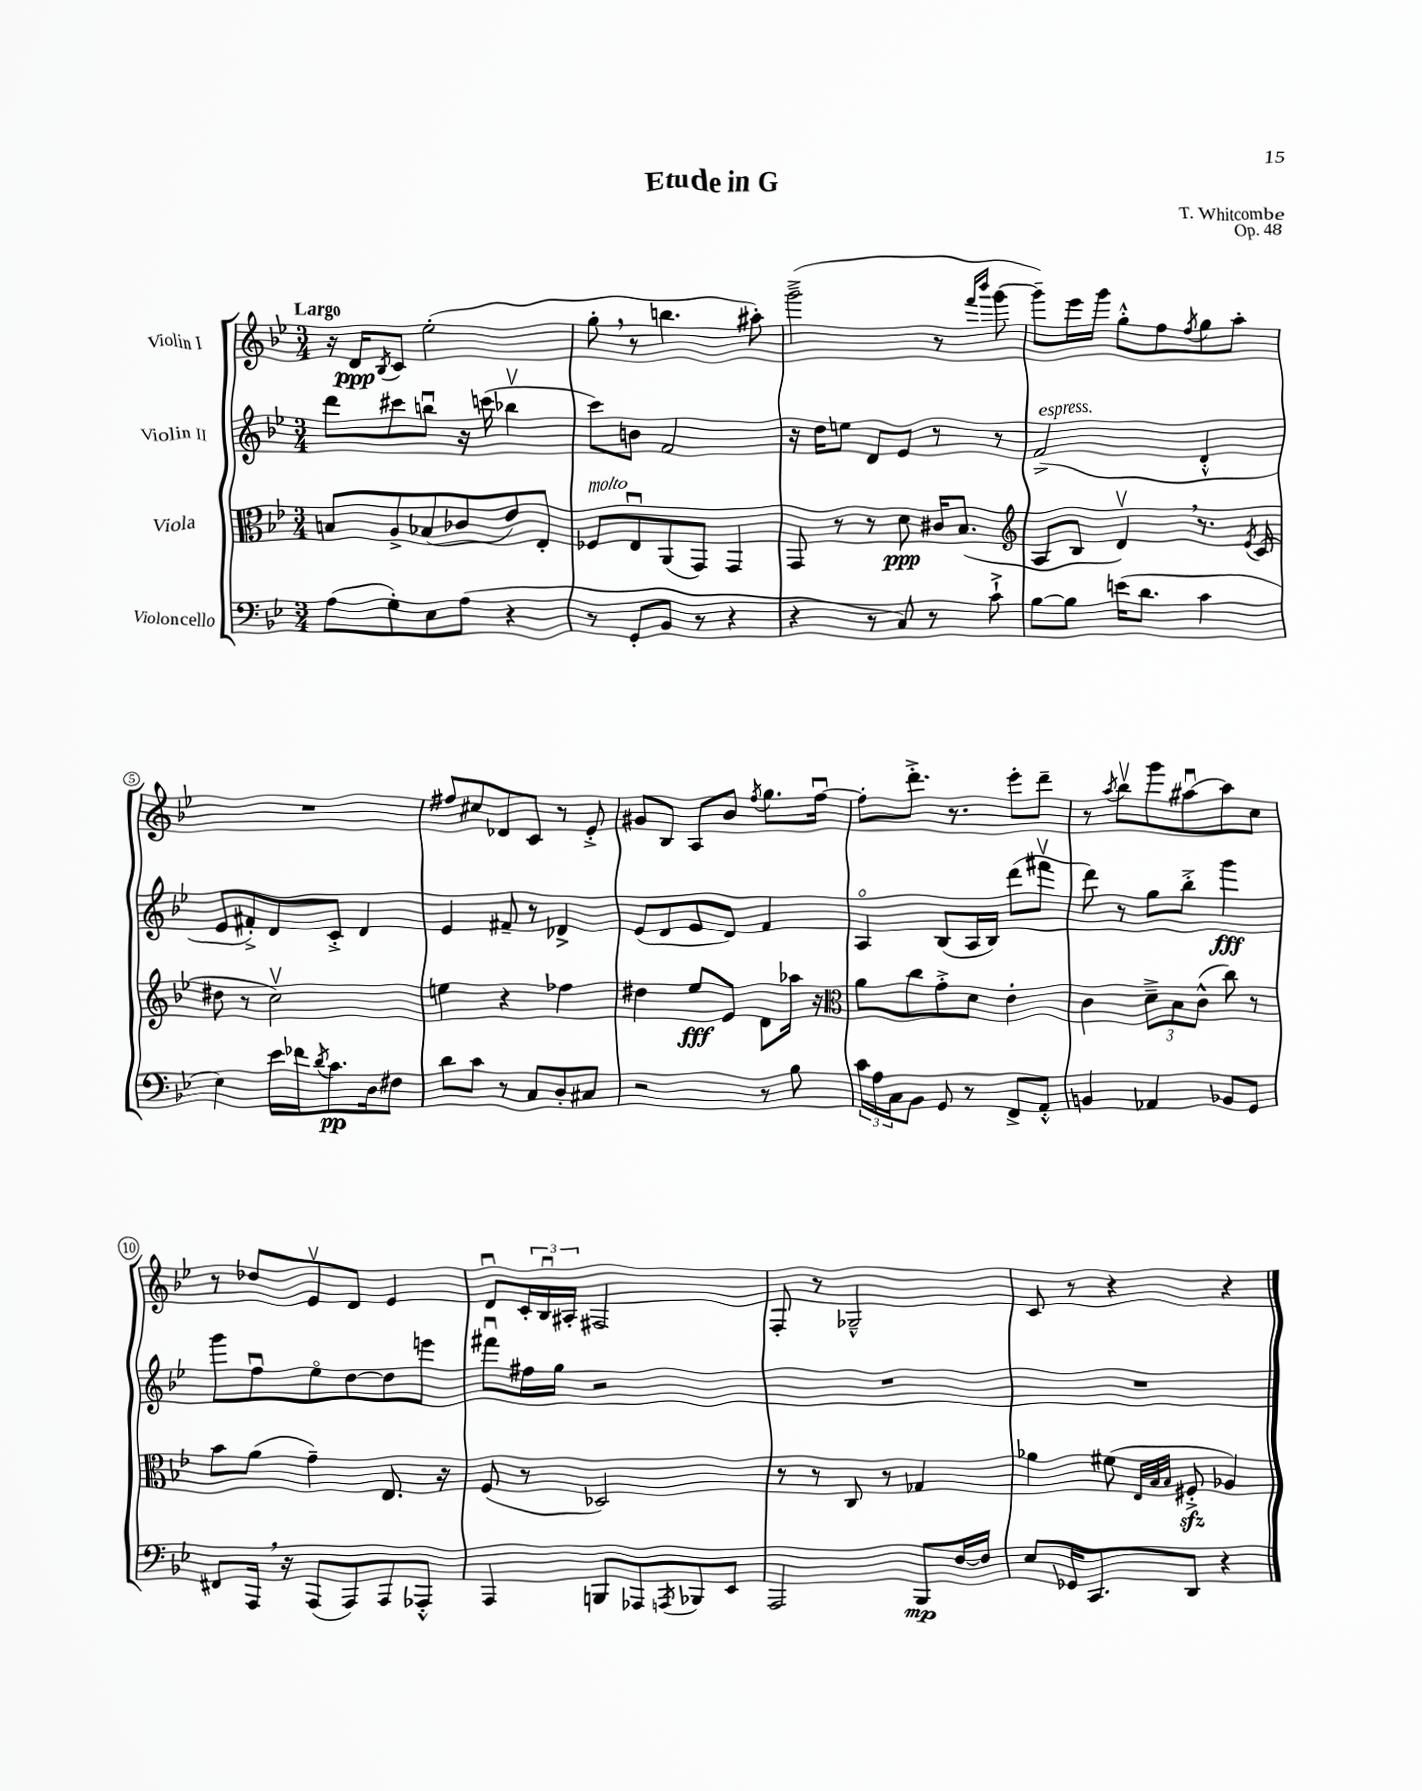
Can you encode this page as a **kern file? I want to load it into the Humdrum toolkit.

**kern	**dynam	**kern	**dynam	**kern	**dynam	**kern	**dynam
*part4	*part4	*part3	*part3	*part2	*part2	*part1	*part1
*staff4	*staff4	*staff3	*staff3	*staff2	*staff2	*staff1	*staff1
*I"Violoncello	*	*I"Viola	*	*I"Violin II	*	*I"Violin I	*
*clefF4	*	*clefC3	*	*clefG2	*	*clefG2	*
*k[b-e-]	*	*k[b-e-]	*	*k[b-e-]	*	*k[b-e-]	*
*M3/4	*	*M3/4	*	*M3/4	*	*M3/4	*
=1	=1	=1	=1	=1	=1	=1	=1
!	!	!	!	!	!	!LO:TX:a:B:t=Largo	!
(8A\L	.	8Bn/L	.	8ddd\L	.	16r	.
.	.	.	.	.	.	16d/KL	ppp
.	.	.	.	.	.	8qB-/	.
8G'\)	.	8A^/	.	8ccc#X\	.	8c/J	.
8E-\	.	(8B-X/	.	8bbnu\J	.	(2ee-'\	.
(8A\J	.	8c-X/	.	16r	.	.	.
.	.	.	.	(16cccn\	.	.	.
4r	.	8e-/)	.	4bb-Xv\	.	.	.
.	.	8E-'/J	.	.	.	.	.
=2	=2	=2	=2	=2	=2	=2	=2
!	!	!LO:TX:a:i:t=molto	!	!	!	!	!
8r	.	8F-X/L	.	8ccc\L)	.	8gg',\	.
8GG'/L	.	8E-u/	.	8bn\J	.	8r	.
8BB-/J	.	(8AA/	.	2f/	.	4.bbn\	.
8r	.	8GG/J)	.	.	.	.	.
4r	.	4GG/	.	.	.	.	.
.	.	.	.	.	.	8aa#X'\)	.
=3	=3	=3	=3	=3	=3	=3	=3
4r	.	8GG/	.	16r	.	(2ggg~^\	.
.	.	.	.	16dd\KL	.	.	.
.	.	8r	.	8een\J	.	.	.
8r	.	8r	.	8d/L	.	.	.
8C/)	.	8d\	ppp	8e-/J	.	.	.
8r	.	16c#X/KL	.	8r	.	8r	.
.	.	(8.B-/J	.	.	.	.	.
.	.	.	.	.	.	16qqfff/LL	.
.	.	.	.	.	.	16qqbbb-/JJ	.
8c`^\	.	.	.	8r	.	[8ggg\	.
=4	=4	=4	=4	=4	=4	=4	=4
*	*	*clefG2	*	*	*	*	*
!	!	!	!	!LO:TX:a:i:t=espress.	!	!	!
[8B-\L	.	8A/L	.	(2f^/	.	8ggg~\L])	.
8B-\J]	.	8B-/J	.	.	.	16eee-\L	.
.	.	.	.	.	.	16ggg\JJ	.
(16en\KL	.	4dv,/)	.	.	.	8gg'^^\L	.
8.d\J	.	.	.	.	.	.	.
.	.	.	.	.	.	8ff\	.
.	.	.	.	.	.	8qff/	.
4c\	.	8.r	.	4d'^^/	.	8gg\	.
.	.	.	.	.	.	8aa'\J	.
.	.	8qe-/	.	.	.	.	.
.	.	(16c/	.	.	.	.	.
!!LO:LB:g=z
=5	=5	=5	=5	=5	=5	=5	=5
4E-\)	.	8dd#X\	.	8e-/L	.	2.r	.
.	.	8r	.	8f#X'^/)	.	.	.
16e-\LL	.	2ccv\)	.	8d/	.	.	.
16f-X\J	.	.	.	.	.	.	.
8qd/	.	.	.	.	.	.	.
8.c\	pp	.	.	8c'^/J	.	.	.
.	.	.	.	4d/	.	.	.
16D\k	.	.	.	.	.	.	.
8F#X\J	.	.	.	.	.	.	.
=6	=6	=6	=6	=6	=6	=6	=6
8d\L	.	4een\	.	4e-/	.	8ff#X/L	.
8c\J	.	.	.	.	.	8cc#X/	.
8r	.	4r	.	8f#X~/	.	8d-X/	.
8C/L	.	.	.	8r	.	8c/J	.
8D'/	.	4ff-X\	.	4d-X^/	.	8r	.
8C#X/J	.	.	.	.	.	8e-'^/	.
=7	=7	=7	=7	=7	=7	=7	=7
2r	.	4dd#X\	.	(8e-/L	.	8g#X/L	.
.	.	.	.	8d/	.	8B-/J	.
.	.	8ee-/L	fff	8e-/	.	8A/L	.
.	.	8e-/J	.	8d/J)	.	8b-/J	.
.	.	.	.	.	.	8qff/	.
8r	.	8d\L	.	4f/	.	8.gg\L	.
8B-\	.	16aa-X\Jk	.	.	.	.	.
.	.	16r	.	.	.	[16ffu\Jk	.
=8	=8	=8	=8	=8	=8	=8	=8
*	*	*clefC3	*	*	*	*	*
24c\LL	.	8a\L	.	4A/	.	8ff'\L]	.
24A\	.	.	.	.	.	.	.
24C\J	.	.	.	.	.	.	.
8BB-\J	.	8cc\	.	.	.	8.ddd'^\J	.
8GG/	.	8g'^\	.	(8B-/L	.	.	.
.	.	.	.	.	.	8.r	.
8r	.	8d\J	.	16A/L	.	.	.
.	.	.	.	16B-/JJ)	.	.	.
8FF^/L	.	4e-'\	.	(8ddd\L	.	8eee-'\L	.
8AA'^^/J	.	.	.	8fff#Xv\J	.	8ddd~\J	.
=9	=9	=9	=9	=9	=9	=9	=9
4BBn/	.	4c\	.	8ddd\)	.	8r	.
.	.	.	.	.	.	8qaa/	.
.	.	.	.	8r	.	8bb-v\L	.
4AA-X/	.	12d~^\L	.	8gg\L	.	8ggg\	.
.	.	12B-\	.	.	.	.	.
.	.	.	.	8bb-'^\J	.	[8aa#Xu\	.
.	.	(12c^^\J	.	.	.	.	.
8BB-X/L	.	8cc\)	.	4ggg\	fff	8aa#\]	.
8GG/J	.	8r	.	.	.	8cc\J	.
!!LO:LB:g=z
=10	=10	=10	=10	=10	=10	=10	=10
8FF#X/L	.	8b-\L	.	8ggg\L	.	8r	.
16AAA,/Jk	.	(8a\J	.	8ffu\	.	8dd-X/L	.
16r	.	.	.	.	.	.	.
(8AAA/L	.	4g~\)	.	8ee-\	.	8e-v/	.
8AAA/)	.	.	.	[8dd\	.	8d/J	.
8AAA/	.	8.E-/	.	8dd\]	.	4e-/	.
8AAA-X'^^/J	.	.	.	8eeen\J	.	.	.
.	.	16r	.	.	.	.	.
=11	=11	=11	=11	=11	=11	=11	=11
4AAA/	.	(8F/	.	8fff#Xu\L	.	8du/L	.
.	.	8r	.	16ff#X\L	.	24c'/L	.
.	.	.	.	.	.	24B-u/	.
.	.	.	.	16gg\JJ	.	.	.
.	.	.	.	.	.	24A#X'/JJ	.
8BBBn/L	.	2D-X/)	.	2r	.	2F#X/	.
8AAA-X/	.	.	.	.	.	.	.
8qAAAn/	.	.	.	.	.	.	.
8BBB-X/	.	.	.	.	.	.	.
8EE-/J	.	.	.	.	.	.	.
=12	=12	=12	=12	=12	=12	=12	=12
2AAA/	.	8r	.	2.r	.	8F'/	.
.	.	8r	.	.	.	8r	.
.	.	8C/	.	.	.	2G-X~^^/	.
.	.	8r	.	.	.	.	.
8BBB-/L	mp	4G-X/	.	.	.	.	.
[16F/L	.	.	.	.	.	.	.
16F/JJ]	.	.	.	.	.	.	.
=13	=13	=13	=13	=13	=13	=13	=13
8E-/L	.	4a-X\	.	2.r	.	8c/	.
16GG-X/K	.	.	.	.	.	8r	.
8.CC/	.	.	.	.	.	.	.
.	.	(8f#X\	.	.	.	4r	.
.	.	32qqE-/LLL	.	.	.	.	.
.	.	32qqB-/	.	.	.	.	.
.	.	32qqB-/JJJ	.	.	.	.	.
8DD/J	.	8F#Xzz'^/	.	.	.	.	.
4r	.	4A-X/)	.	.	.	4r	.
==	==	==	==	==	==	==	==
*-	*-	*-	*-	*-	*-	*-	*-
